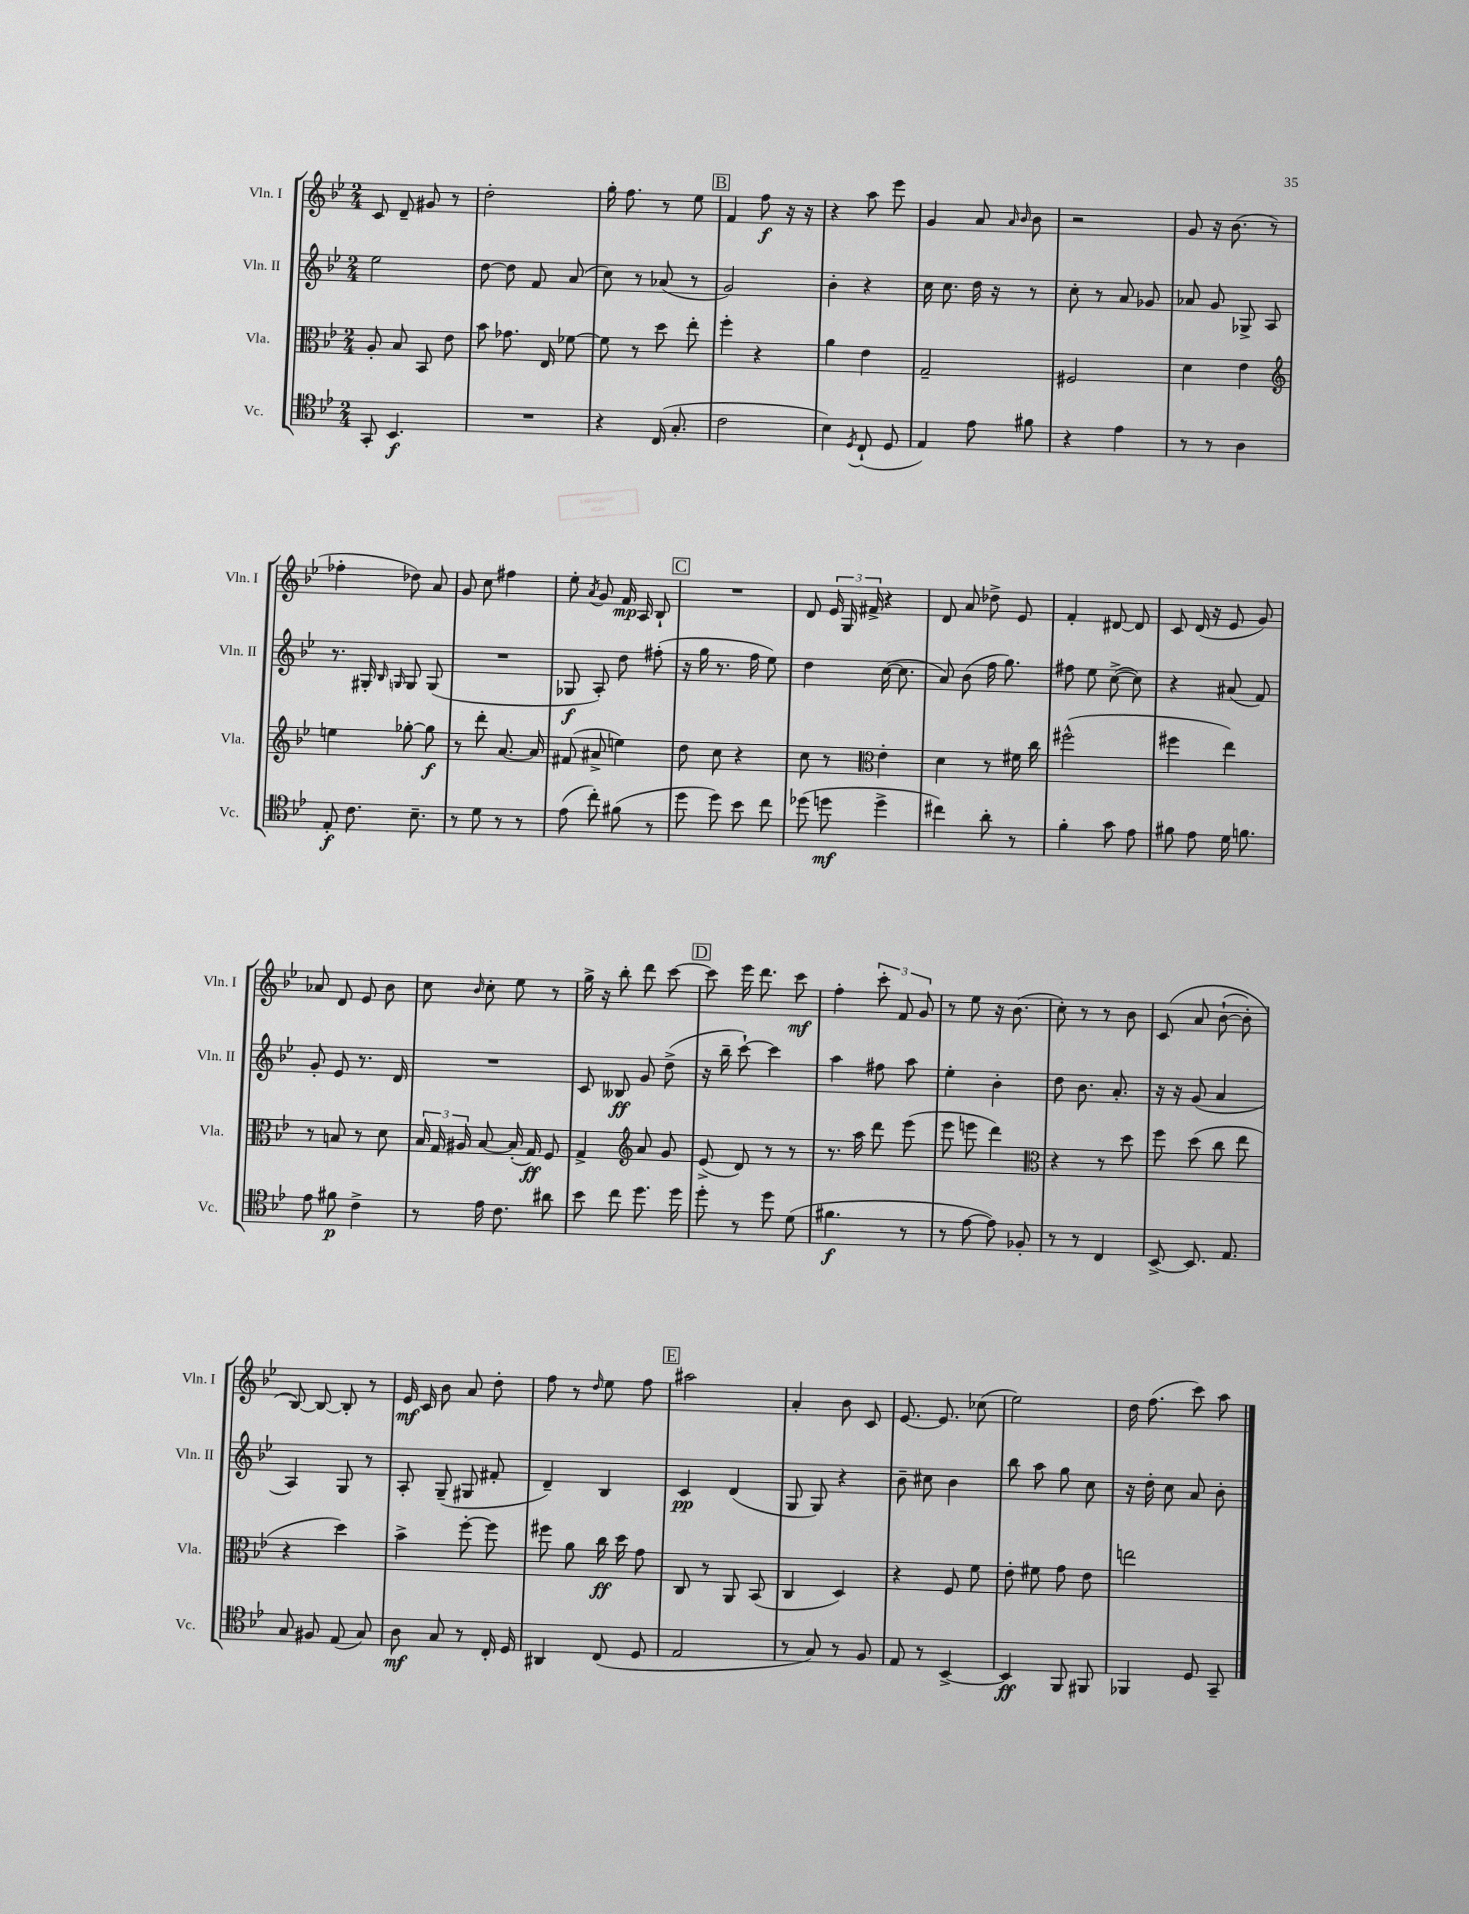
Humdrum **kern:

**kern	**kern	**kern	**kern
*staff4	*staff3	*staff2	*staff1
*clefC4	*clefC3	*clefG2	*clefG2
*k[b-e-]	*k[b-e-]	*k[b-e-]	*k[b-e-]
*M2/4	*M2/4	*M2/4	*M2/4
8GG'/	8A'/	2ee-\	8c/
4.BB-/	8B-/	.	8d~/
.	8BB-/	.	8g#/
.	8e-\	.	8r
=	=	=	=
2r	8b-\	[8dd\	2dd'\
.	8.g-\	8dd\]	.
.	.	8f/	.
.	16E-/	.	.
.	[8f-\	(8a/	.
=	=	=	=
4r	8f-\]	8cc\)	16gg'\
.	.	.	8.ff\
.	8r	8r	.
(16C/	8dd\	(8a-/	8r
8.G'/	.	.	.
.	8ee-'\	8r	8ee-\
=	=	=	=
2c\	4ff'\	2g/)	4f/
.	4r	.	8ff\
.	.	.	16r
.	.	.	16r
=	=	=	=
4B-\)	4a\	4b-'\	4r
8qD/	.	.	.
(8C`/	4e-\	4r	8aa\
8D/	.	.	8eee-\
=	=	=	=
4E-/)	2G~/	16cc\	4g/
.	.	8.cc\	.
8e-\	.	16dd\	8a/
.	.	16r	.
.	.	.	16qqa/
.	.	.	16qqb-/
8f#\	.	8r	8b-\
=	=	=	=
4r	2F#/	8cc'\	2r
.	.	8r	.
4e-\	.	8a/	.
.	.	8g-/	.
=	=	=	=
8r	4d\	8a-/	8g/
8r	.	8g/	16r
.	.	.	(8.b-\
4A\	4e-\	8G-^/	.
.	.	8A/	8r
=	=	=	=
*	*clefG2	*	*
8E-'/	4ee\	8.r	4ff-'\
8.c\	.	.	.
.	.	16G#'/	.
.	.	16qqB-/	.
.	.	16qqG/	.
.	[8gg-'\	8G/	8dd-\)
8.B-~\	.	.	.
.	8gg-\]	(8G/	8a/
=	=	=	=
8r	8r	2r	8g/
8d\	8ddd'\	.	8cc\
8r	[8.a/	.	4ff#\
8r	.	.	.
.	16a/]	.	.
=	=	=	=
(8e-\	(8f#/	8G-/	8ee-'\
.	.	.	8qa/
8cc'\)	8a#^/	8A'/)	8g/
(8f#\	4ee\)	8dd\	16f/
.	.	.	16A/
8r	.	(8ff#'\	8B-`/
=	=	=	=
8dd\	8dd\	16r	2r
.	.	16gg\	.
8dd\)	8cc\	8.r	.
8b-\	4r	.	.
.	.	16ff\	.
8cc\	.	8ee-\)	.
=	=	=	=
(8dd-\	8cc\	4dd\	8d/
8dd\	8r	.	24e-/
.	.	.	24G/
.	.	.	24f#^/
*	*clefC3	*	*
4dd^\	4e-'\	([16cc\	4r
.	.	8.cc\]	.
=	=	=	=
4cc#\)	4d\	8a/)	8d/
.	.	(8b-\	8a/
8a'\	8r	16ff\	8dd-^\
.	.	8.gg\)	.
8r	16f#\	.	8e-/
.	16cc\	.	.
=	=	=	=
4f'\	(2ff#^^\	8ff#\	4f'/
.	.	8ee-\	.
8g\	.	([8cc^\	[8d#/
8e-\	.	8cc\])	8d#/]
=	=	=	=
8f#\	4ff#\	4r	8c/
8e-\	.	.	(16d/
.	.	.	16r
16d\	4ee-\)	(8a#/	8e-/
8.f\	.	.	.
.	.	8f/)	8g/)
=	=	=	=
8e-\	8r	8g'/	8a-/
8f#\	8B/	8e-/	8d/
4c^\	8r	8.r	8e-/
.	8d\	.	8b-\
.	.	16d/	.
=	=	=	=
8r	24B-/	2r	8cc\
.	24G/	.	.
.	24A#/	.	.
.	.	.	16qqb-/
16e-\	[8B-/	.	8cc'\
8.c\	.	.	.
.	(16B-'/]	.	8ee-\
.	16G/)	.	.
8a#\	8F/	.	8r
=	=	=	=
8b-\	4G^/	8c/	16gg^\
.	.	.	16r
8cc\	.	8B--/	8bb-'\
*	*clefG2	*	*
8.dd\	8a/	8g/	8ddd\
.	8g/	(8dd^\	[8ccc\
16dd\	.	.	.
=	=	=	=
8dd'\	(8e-^/	16r	8ccc\]
.	.	16bb-~\	.
8r	8d/)	[8ccc`\)	16eee-\
.	.	.	8.ddd\
8dd\	8r	4ccc\]	.
(8d\	8r	.	8ccc\
=	=	=	=
4.f#\	8.r	4aa\	4ff'\
.	16aa\	.	.
.	8ddd\	8ff#\	12ccc'\
.	.	.	12f/
8r	(8eee-\	8aa\	.
.	.	.	12g/
=	=	=	=
8r	8eee-\	4ee-'\	8r
[8e-\	8eee\	.	8ee-\
8e-\])	4ddd\)	4b-'\	16r
.	.	.	(8.b-\
8F-'/	.	.	.
=	=	=	=
*	*clefC3	*	*
8r	4r	8dd\	8cc'\)
8r	.	8.b-\	8r
4C/	8r	.	8r
.	.	8.a'/	.
.	8dd\	.	8b-\
=	=	=	=
[8BB-^/	8ff\	16r	&(8c/
.	.	16r	.
8.BB-/]	(8dd\	(8g/	8a/
.	8cc\	4a/	([8b-`\
8.E-/	.	.	.
.	8ee-\	.	8b-'\])
=	=	=	=
8G/	4r	4A/)	[8B-/&)
8F#/	.	.	8B-/_
(8E-/	4dd\)	8G/	8B-'/]
8G/)	.	8r	8r
=	=	=	=
8A\	4b-^\	8A'/	16e-/
.	.	.	16c/
8G/	.	(8G~/	8b-\
8r	[8ff'\	8G#/	8a/
16C'/	8ff\]	8f#'/	8dd'\
16D/	.	.	.
=	=	=	=
4AA#/	8ff#\	4d~/)	8ff\
.	8a\	.	8r
.	.	.	16qqdd/
(8C/	16cc\	4B-/	8ee-\
.	16dd\	.	.
8D/	8g\	.	8ff\
=	=	=	=
2E-/	8C/	4c/	2aa#\
.	8r	.	.
.	8AA/	(4d/	.
.	(8BB-/	.	.
=	=	=	=
8r	4C/	8G/	4a'/
8G/)	.	8G/)	.
8r	4D/)	4r	8b-\
8F/	.	.	8c/
=	=	=	=
8E-/	4r	8b-~\	[8.e-/
8r	.	8cc#\	.
.	.	.	8.e-/]
[4BB-^/	8F/	4b-\	.
.	8f\	.	(8cc-\
=	=	=	=
4BB-/]	8e-'\	8bb-\	2ee-\)
.	8f#\	8aa\	.
8FF/	8g\	8gg\	.
8FF#/	8e-\	8cc\	.
=	=	=	=
4FF-/	2ee\	16r	16dd\
.	.	16dd'\	(8.ff\
.	.	8cc\	.
8D/	.	8a/	8ccc\)
8GG~/	.	8b-'\	8aa\
==	==	==	==
*-	*-	*-	*-
